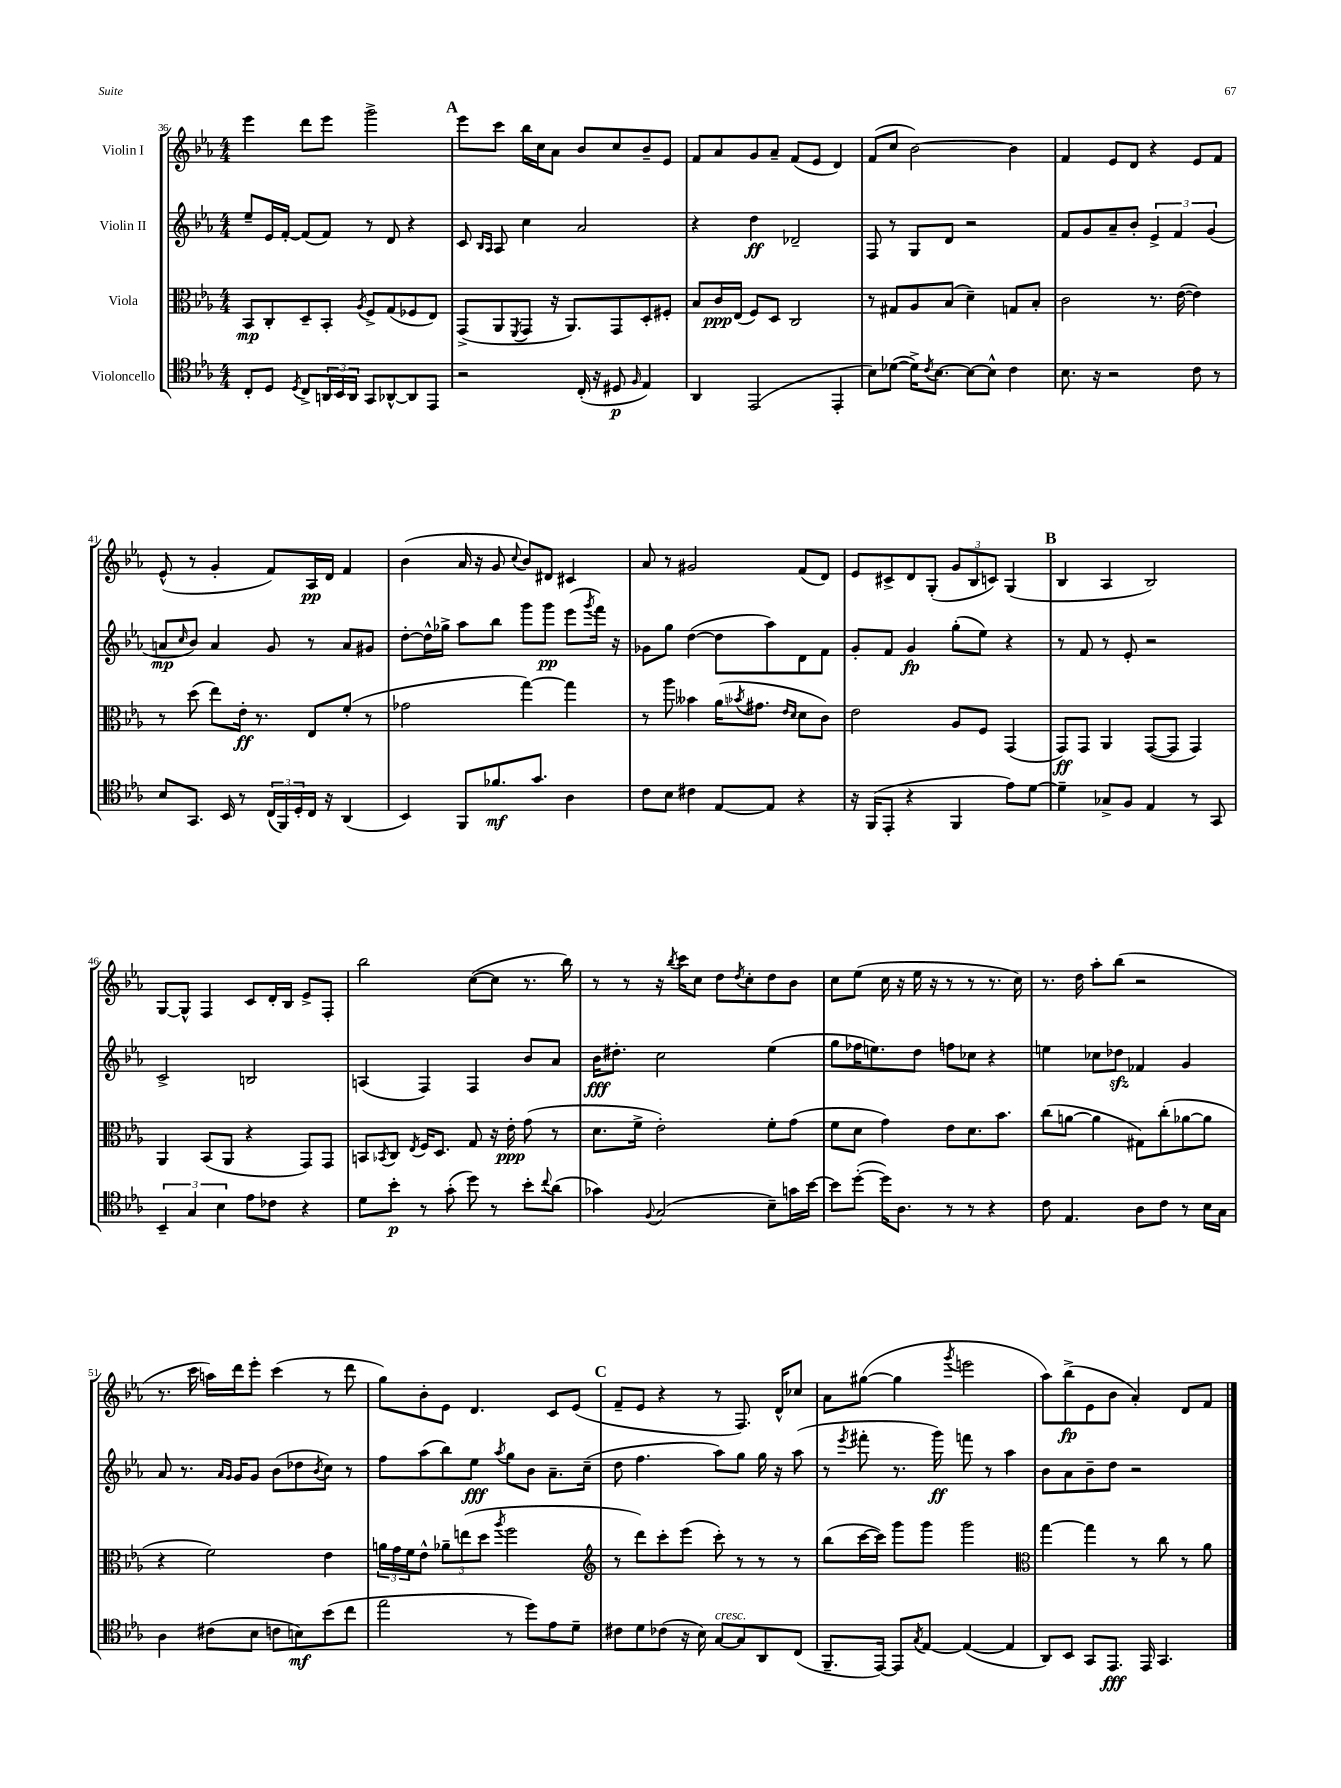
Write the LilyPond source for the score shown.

<<
\new StaffGroup <<
\new Staff = "s0" \with { instrumentName = "Violin I" } {
    \clef treble \key ees \major \numericTimeSignature \time 4/4
    ees'''4 d'''8 ees'''8 g'''2-> |
    \mark \markup { \bold "A" } ees'''8 c'''8 bes''16 c''16 aes'8 bes'8 c''8 bes'8-- ees'8 |
    f'8 aes'8 g'8 aes'8-- f'8( ees'8 d'4) |
    f'8( c''8 bes'2~) bes'4 |
    f'4 ees'8 d'8 r4 ees'8 f'8 |
    ees'8-^( r8 g'4-. f'8) aes16\pp d'16 f'4 |
    bes'4( aes'16 r16 g'8 \appoggiatura { c''8 } bes'8) dis'8 cis'4 |
    aes'8 r8 gis'2 f'8( d'8) |
    ees'8 cis'8-> d'8 g8-.( \tuplet 3/2 { g'8 bes8 c'8) } g4( |
    \mark \markup { \bold "B" } bes4 aes4 bes2) |
    g8~ g8-^ f4 c'8 d'16-. bes16 ees'8-> f8-. |
    bes''2 c''8~( c''8 r8. bes''16) |
    r8 r8 r16 \acciaccatura { bes''8 } c'''16 c''8 d''8 \acciaccatura { d''8 } c''8-. d''8 bes'8 |
    c''8 ees''8( c''16 r16 ees''16 r16 r8 r8 r8. c''16) |
    r8. d''16 aes''8-. bes''8( r2 |
    r8. c'''16 a''16) d'''16 ees'''8-. c'''4( r8 d'''8 |
    g''8) bes'8-. ees'8 d'4. c'8 ees'8( |
    \mark \markup { \bold "C" } f'8-- ees'8 r4 r8 f8.) d'16-^ ces''8 |
    aes'8 gis''8~( gis''4 \acciaccatura { g'''8 } e'''2 |
    aes''8) bes''8->\fp( ees'8 bes'8 aes'4-.) d'8 f'8 \bar "|." |
}
\new Staff = "s1" \with { instrumentName = "Violin II" } {
    \clef treble \key ees \major \numericTimeSignature \time 4/4
    ees''8-- ees'16 f'16~-. f'8( f'8) r8 d'8 r4 |
    \mark \markup { \bold "A" } c'8 \grace { bes16 aes16 } aes8 c''4 aes'2 |
    r4 d''4\ff des'2-- |
    f8 r8 g8 d'8 r2 |
    f'8 g'8 aes'8-- bes'8-. \tuplet 3/2 { ees'4-> f'4 g'4( } |
    a'8\mp \grace { c''16 } bes'8) a'4 g'8 r8 a'8 gis'8 |
    d''8~-. d''16-^ ges''16-> aes''8 bes''8 g'''8 g'''8\pp ees'''8( \acciaccatura { g'''8 } f'''16) r16 |
    ges'8 g''8 d''4~( d''8 aes''8) d'8 f'8 |
    g'8-. f'8 g'4\fp g''8-.( ees''8) r4 |
    \mark \markup { \bold "B" } r8 f'8 r8 ees'8-. r2 |
    c'2-> b2 |
    a4( f4) f4 bes'8 aes'8 |
    bes'16\fff dis''8.-. c''2 ees''4( |
    g''8 fes''16 e''8.) d''8 f''8 ces''8 r4 |
    e''4 ces''8 des''8\sfz fes'4 g'4 |
    aes'8 r8. \grace { aes'16 g'16 } g'16 g'8 bes'8( des''8 \acciaccatura { bes'8 } c''8) r8 |
    f''8 aes''8( bes''8) ees''8\fff \acciaccatura { aes''8 } g''8 bes'8 aes'8.-- c''16--( |
    \mark \markup { \bold "C" } d''8 f''4. aes''8) g''8 g''16 r16 aes''8( |
    r8 \acciaccatura { ees'''8 } fis'''8-. r8. g'''16\ff) f'''8 r8 aes''4 |
    bes'8 aes'8 bes'8-- d''8 r2 \bar "|." |
}
\new Staff = "s2" \with { instrumentName = "Viola" } {
    \clef alto \key ees \major \numericTimeSignature \time 4/4
    bes,8\mp c8-. d8-- bes,8-. \acciaccatura { aes8 } f8-> g8( fes8 ees8) |
    \mark \markup { \bold "A" } g,8->( aes,8 \acciaccatura { f,8 } g,8 r16 aes,8.) g,8 d8-. fis8-. |
    bes8 c'16\ppp ees16( f8) d8 c2 |
    r8 gis8 aes8 bes8( d'4--) g8 bes8-. |
    c'2 r8. ees'16~( ees'4) |
    r8 d''8( ees''8) ees'16-.\ff r8. ees8 f'8-.( r8 |
    ges'2 g''4~) g''4 |
    r8 aes''8 beses'4 aes'16( \acciaccatura { bes'8 } gis'8. \grace { ees'16 d'16 } d'8 c'8) |
    ees'2 aes8 f8 g,4( |
    \mark \markup { \bold "B" } g,8\ff) g,8 aes,4 g,8~( g,8 g,4) |
    aes,4 bes,8( aes,8 r4 g,8) g,8 |
    b,8 \acciaccatura { bes,8 } c8 \acciaccatura { ees8 } f16 d8. g8 r16 ees'16-.\ppp g'8( r8 |
    d'8. f'16-> ees'2-.) f'8-. g'8( |
    f'8 d'8 g'4) ees'8 d'8. bes'8. |
    c''8( a'8~ a'4 gis8) c''8-.( aes'8~ aes'8 |
    r4 f'2) ees'4 |
    \tuplet 3/2 { a'16 g'16 f'16 } ees'8-^ \tuplet 3/2 { aes'8-- e''8( d''8 } \acciaccatura { aes''8 } f''2 |
    \mark \markup { \bold "C" } \clef treble r8 d'''8) c'''8-. ees'''8( c'''8-.) r8 r8 r8 |
    bes''8( c'''16~ c'''16) g'''8 g'''8 g'''2 |
    \clef alto g''4~ g''4 r8 c''8 r8 aes'8 \bar "|." |
}
\new Staff = "s3" \with { instrumentName = "Violoncello" } {
    \clef tenor \key ees \major \numericTimeSignature \time 4/4
    c8-. d8 \acciaccatura { d8 } c8-> \tuplet 3/2 { a,16 bes,16 a,16 } g,8 aes,8~-^ aes,8 ees,8 |
    \mark \markup { \bold "A" } r2 c16-.( r16 dis8\p \grace { f16 } ees4) |
    aes,4 ees,2( ees,4-. |
    bes8) des'8~( des'16->) \acciaccatura { c'8 } bes8.~ bes8~ bes8-^ c'4 |
    bes8. r16 r2 c'8 r8 |
    bes8 g,8. bes,16 r8 \tuplet 3/2 { c16( f,16) d16-. } c16 r16 aes,4( |
    bes,4) f,8 fes'8.\mf g'8. aes4 |
    c'8 bes8 cis'4 ees8~ ees8 r4 |
    r16 f,16( ees,8-. r4 f,4 ees'8) d'8~ |
    \mark \markup { \bold "B" } d'4-- ges8-> f8 ees4 r8 g,8 |
    \tuplet 3/2 { bes,4-- g4 bes4 } ees'8 ces'8 r4 |
    d'8 bes'8-.\p r8 g'8-.( d''8) r8 bes'8-. \appoggiatura { c''8 } aes'8( |
    ges'4) \appoggiatura { f8 } g2( bes8--) g'16 bes'16~ |
    bes'8 d''8~-.( d''16) aes8. r8 r8 r4 |
    c'8 ees4. aes8 c'8 r8 bes16 g16 |
    aes4 cis'8( bes8 c'8 b8\mf) bes'8( c''8 |
    ees''2 r8 d''8) ees'8 d'8-- |
    \mark \markup { \bold "C" } cis'8 d'8 ces'8( r16 bes16) g8~^\markup { \italic "cresc." } g8 aes,8 c8( |
    f,8.-- ees,16~) ees,8 \acciaccatura { g8 } ees8~ ees4~( ees4 |
    aes,8) bes,8 g,8 ees,8.\fff ees,16 g,4. \bar "|." |
}
>>
>>
\layout { \context { \Score currentBarNumber = #36 } }
